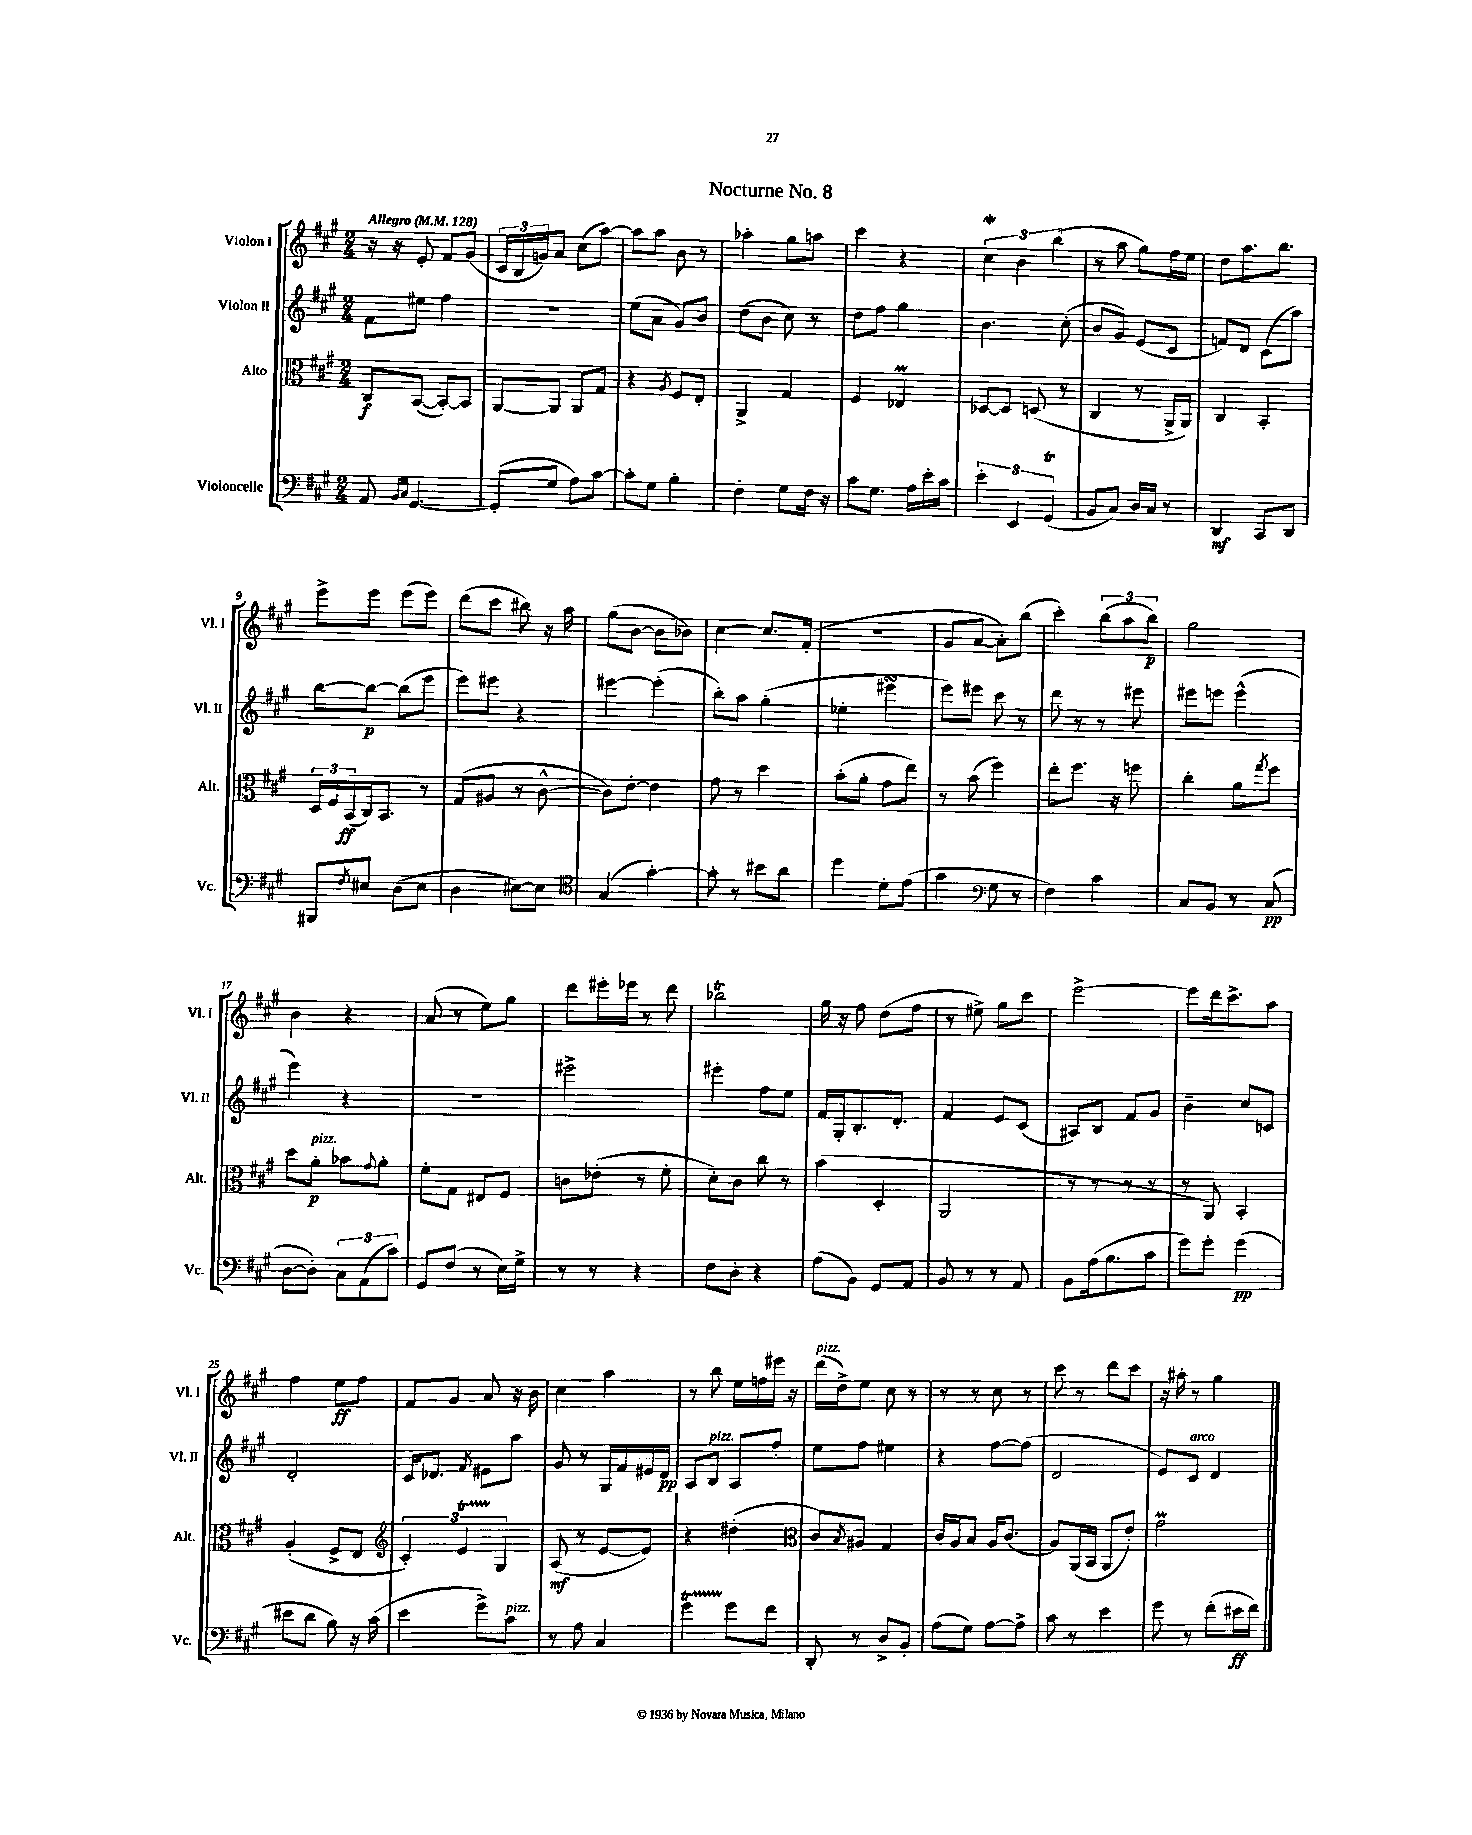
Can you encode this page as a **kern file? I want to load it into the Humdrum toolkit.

**kern	**kern	**kern	**kern
*staff4	*staff3	*staff2	*staff1
*clefF4	*clefC3	*clefG2	*clefG2
*k[f#c#g#]	*k[f#c#g#]	*k[f#c#g#]	*k[f#c#g#]
*M2/4	*M2/4	*M2/4	*M2/4
*MM128	*MM128	*MM128	*MM128
8AA	8C#	8f#	16r
.	.	.	16r
16qqBB	.	.	.
16qqC#	.	.	.
[4.GG#	([8BB	8ee#	8e'
.	8BB'_)	4ff#	8f#
.	8BB]	.	(8g#
=	=	=	=
(8GG#']	[8AA	2r	24c#
.	.	.	24B
.	.	.	24g)
8G#	8AA]	.	8a
8A)	8AA	.	(8cc#
[8c#	8G#	.	[8aa)
=	=	=	=
8c#']	4r	(8ee	8aa]
8G#	.	8a	8aa
.	8qA	.	.
4B'	8F#	8g#)	8b
.	8E'	8b	8r
=	=	=	=
4F#'	4AA^	(8dd	4aa-'
.	.	8b	.
8G#	4G#	8cc#)	8gg#
16F#	.	8r	8aa
16r	.	.	.
=	=	=	=
8c#	4F#	8dd	4ccc#
8.G#	.	8ff#	.
.	4E-	4gg#	4r
16A	.	.	.
16e'	.	.	.
16c#	.	.	.
=	=	=	=
6e'	[8D-	4.b	6cc#
.	8D-]	.	.
6EE	.	.	6b
.	(8D	.	.
(6GG#	.	.	(6bb
.	8r	(8cc#'	.
=	=	=	=
8BB	4C#	8b	8r
8C#)	.	8g#)	8aa
16D	8r	(8e	8gg#)
16C#	.	.	.
8r	16AA^	8c#	16ff#
.	16AA)	.	16ee
=	=	=	=
4DD	4C#	8f)	8dd
.	.	8d	8.aa
8CC#	4BB'	(8c#	.
.	.	.	8.bb
8DD	.	8aa)	.
=	=	=	=
8BBB#	24D	[8bb	8eee^
.	24F#	.	.
.	(24BB	.	.
8qF#	.	.	.
8E#	16C#)	8bb_	8eee
.	8.BB	.	.
(8D	.	(8bb]	(8eee
8E#	8r	8eee	8eee)
=	=	=	=
4D	(8G#	8eee)	(8ddd
.	8A#	8eee#	8ccc#
[8E#)	8r	4r	8bb#)
8E#]	[8c#^^	.	16r
.	.	.	16aa
=	=	=	=
*clefC4	*	*	*
(4G#	8c#])	[4eee#	(8gg#
.	[8e'	.	[8b
[4g#')	4e]	(4eee#']	8b]
.	.	.	8b-)
=	=	=	=
8g#']	8g#	8bb')	[4cc#
8r	8r	8aa	.
8b#	4dd	(4gg#'	8.cc#]
8a	.	.	.
.	.	.	(16f#'
=	=	=	=
4dd	(8b'	4ee-'	2r
.	8a'	.	.
8d'	8g#	4eee#	.
(8e	8ee)	.	.
=	=	=	=
4g#	8r	8eee)	8g#
.	(8b	8eee#	[8a
*clefF4	*	*	*
8G#	4ff#)	8ccc#	8a'])
8r	.	8r	(8bb
=	=	=	=
4F#)	8ee'	8ddd	4ccc#')
.	8.ff#	8r	.
4c#	.	8r	(12bb
.	16r	.	.
.	.	.	12aa
.	8ff	8eee#	.
.	.	.	12bb)
=	=	=	=
8C#	4cc#'	8eee#	2gg#
8BB	.	8eee	.
8r	8a	(4eee^^	.
.	8qgg#	.	.
(8C#	8ff#	.	.
=	=	=	=
[8D	8dd	4eee)	4b
8D'])	8a'	.	.
12C#	8b-	4r	4r
(12AA	.	.	.
.	8qqg#	.	.
.	8a'	.	.
12c#)	.	.	.
=	=	=	=
8GG#	8f#'	2r	(8a
(8F#	8G#	.	8r
8r	8E#	.	8ee)
16E)	8F#	.	8gg#
16G#^	.	.	.
=	=	=	=
8r	8c	2eee#^	8ddd
8r	(8e-'	.	16eee#'
.	.	.	16eee-
4r	8r	.	8r
.	8f#'	.	8ddd
=	=	=	=
8F#	8d')	4eee#'	2bb-
8D'	8c#	.	.
4r	8cc#	8ff#	.
.	8r	8ee	.
=	=	=	=
(8A	(4b	16f#	16gg#
.	.	16G#'	16r
8BB)	.	8.B'	8ff#
8GG#	4D'	.	(8dd
.	.	8.d'	.
8AA	.	.	8ff#
=	=	=	=
8BB	2AA	4f#	8r
8r	.	.	8ee#^)
8r	.	8e	8gg#
8AA	.	(8c#	8ccc#
=	=	=	=
8BB	8r	8A#)	[2eee^
(16A	8r	8B	.
8.B	.	.	.
.	8r	8f#	.
8c#	8r	8g#	.
=	=	=	=
8g#)	8r	4b~	8eee]
8g#'	8AA)	.	16ddd
.	.	.	8.ccc#^
(4g#	4BB'	8cc#	.
.	.	8c	8aa
=	=	=	=
8e#	(4A'	2d'	4ff#
8d	.	.	.
8B)	8F#^	.	8ee
16r	8E	.	8ff#
(16c#	.	.	.
=	=	=	=
*	*clefG2	*	*
4e	6c#')	16c#	8f#
.	.	8.d-	.
.	.	.	8g#
.	6e	.	.
.	.	8qf#	.
8g#^)	.	8e#	8a
.	6G#	.	.
8c#	.	8aa	16r
.	.	.	16b
=	=	=	=
8r	(8A	8g#	4cc#
8A	8r	8r	.
4C#	[8e	16G#	4aa
.	.	16f#	.
.	8e])	16e#	.
.	.	16d	.
=	=	=	=
4g#	4r	8A	8r
.	.	8B	8bb
8g#	(4dd#'	8A	16ee
.	.	.	16ff
8f#	.	8ff#'	16eee#
.	.	.	16r
=	=	=	=
*	*clefC3	*	*
8DD'	8c#)	8ee	(16ddd
.	.	.	16dd^)
.	8qB	.	.
8r	8A#	8ff#	8ee
8D^	4G#	4ee#	8cc#
8BB'	.	.	8r
=	=	=	=
(8A	16c#	4r	8r
.	16A	.	.
8G#)	8B	.	8r
[8A	16A	[8ff#	8cc#
.	(8.c#	.	.
8A^]	.	(8ff#]	8r
=	=	=	=
8c#	8A)	2d	8ccc#
8r	(16AA	.	8r
.	16BB	.	.
4e	8AA	.	8ddd
.	8e')	.	8ccc#
=	=	=	=
8g#	2g#	8e)	16r
.	.	.	16aa#'
8r	.	8c#	8r
(8f#'	.	4d	4gg#
16e#	.	.	.
16f#)	.	.	.
==	==	==	==
*-	*-	*-	*-
